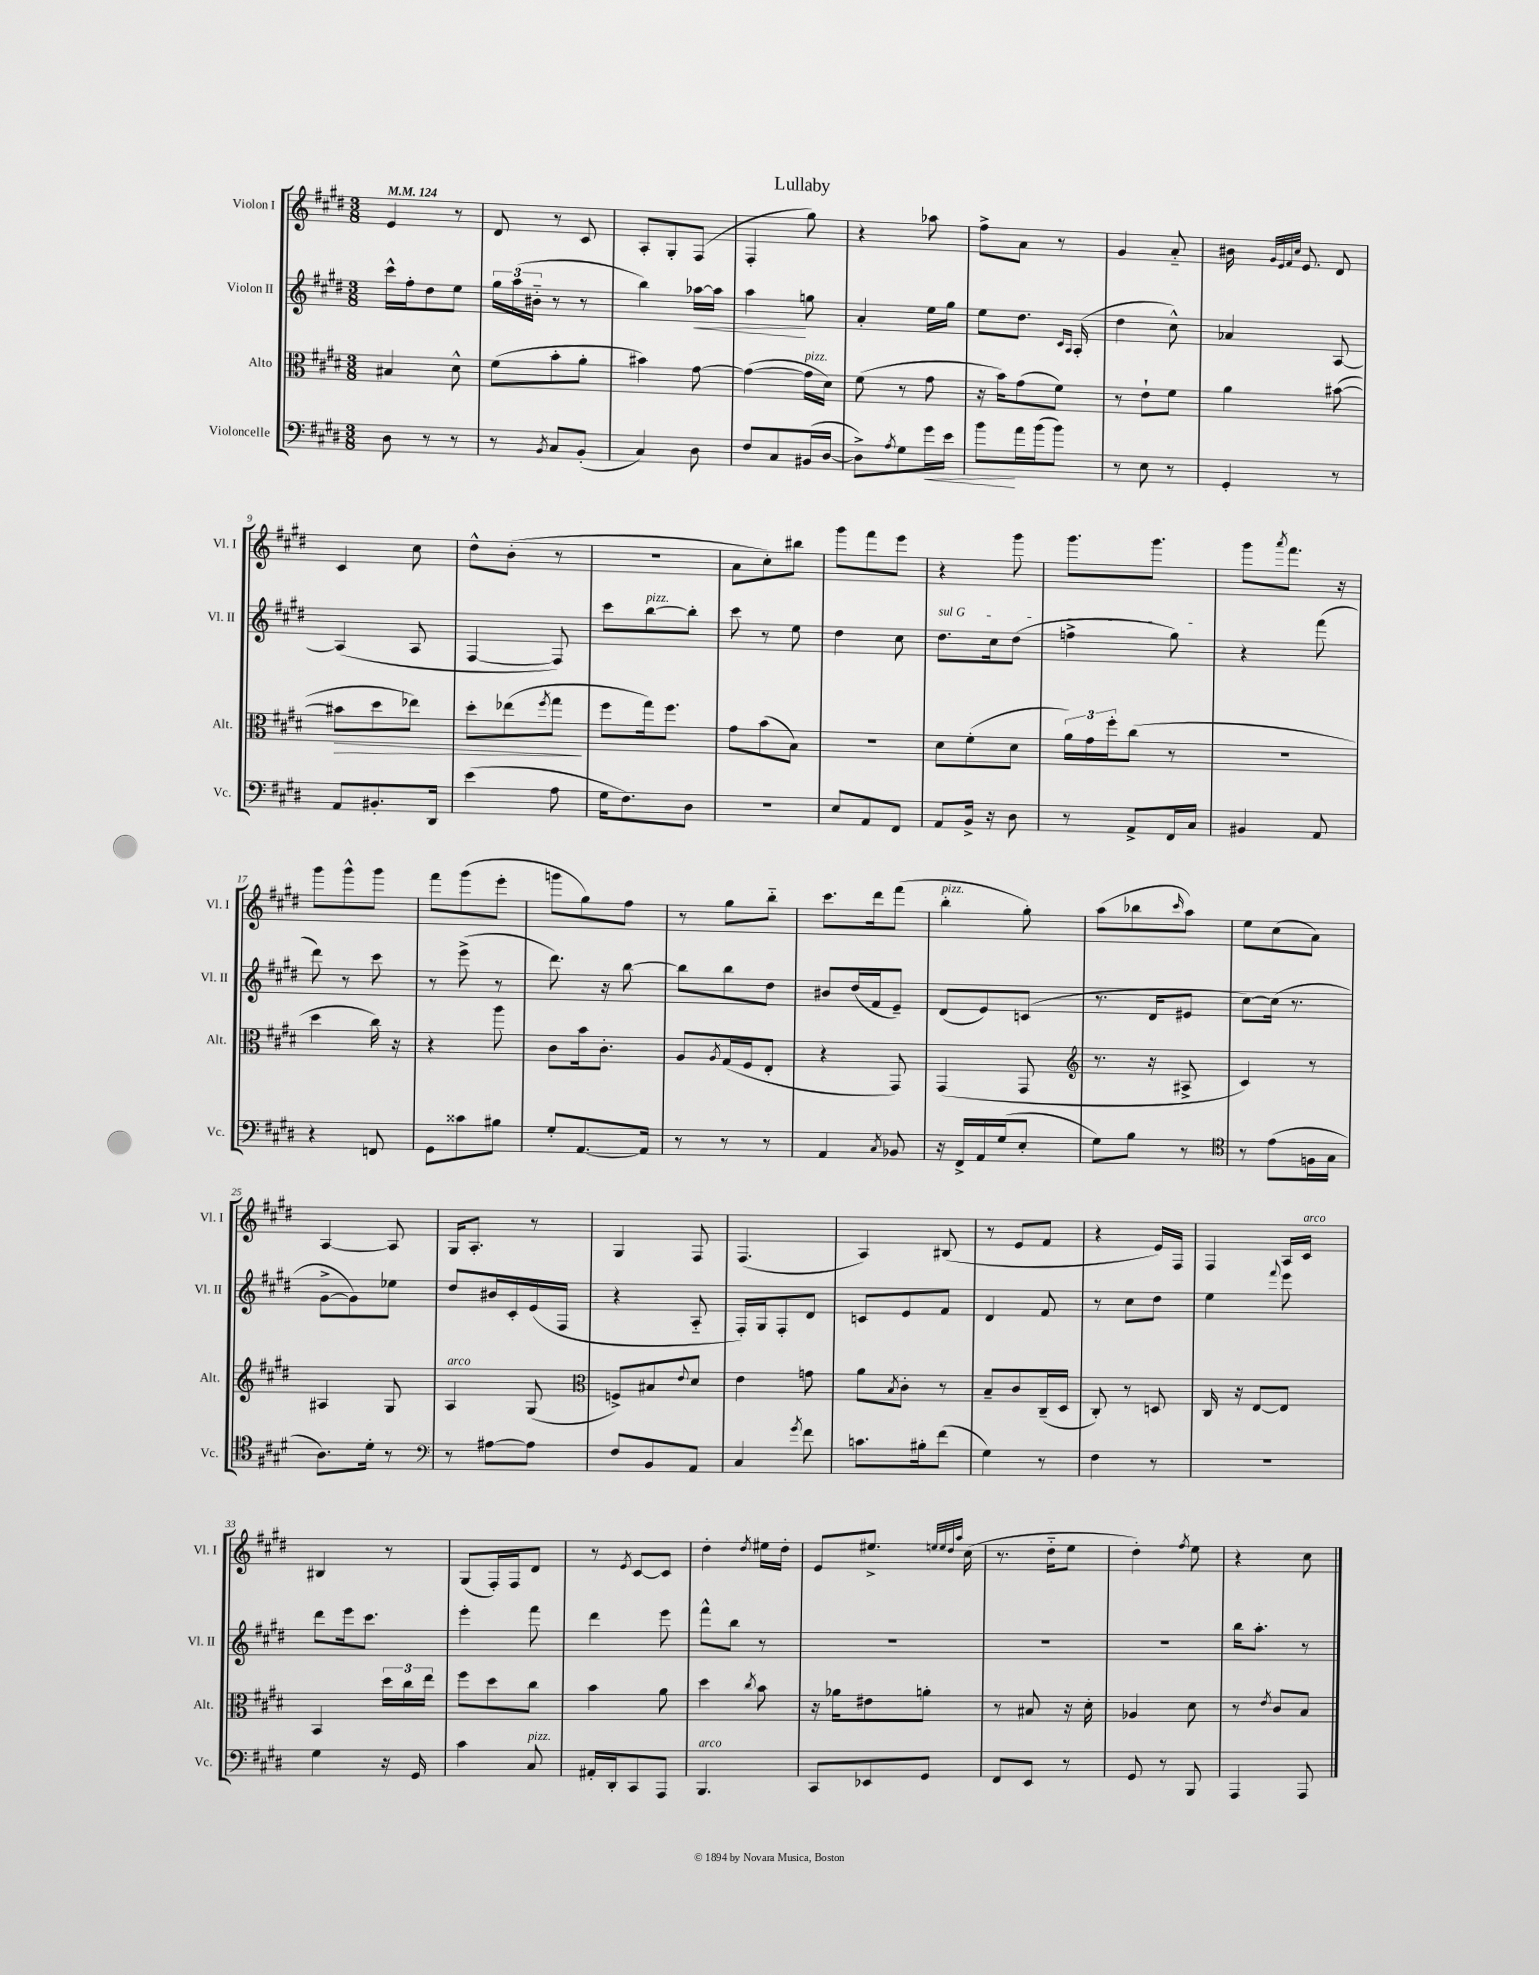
\header { title = "Lullaby" }
<<
\new StaffGroup <<
\new Staff = "s0" \with { instrumentName = "Violon I" shortInstrumentName = "Vl. I" } {
    \clef treble \key e \major \numericTimeSignature \time 3/8 \tempo 4 = 124
    e'4 r8 |
    dis'8 r8 cis'8 |
    a8-. gis8-. fis8( |
    fis4-. gis''8) |
    r4 aes''8 |
    fis''8-> a'8 r8 |
    gis'4 a'8-_ |
    bis'16 \grace { gis'32 e'32 fis'32 cis''32 } e'8. dis'8 |
    cis'4 cis''8 |
    dis''8-^ b'8-.( r8 |
    R4. |
    a'8 cis''8-.) bis''8 |
    gis'''8 fis'''8 e'''8 |
    r4 gis'''8 |
    gis'''8. gis'''8. |
    gis'''8 \acciaccatura { a'''8 } fis'''8. r16 |
    gis'''8 gis'''8-^ gis'''8 |
    fis'''8 gis'''8( e'''8-. |
    g'''8 gis''8) fis''8 |
    r8 gis''8 b''8-_ |
    cis'''8. dis'''16 fis'''8( |
    b''4-.^\markup { \italic "pizz." } gis''8-.) |
    a''8( bes''8 \grace { cis'''16 } a''8) |
    e''8 cis''8( a'8) |
    a4~ a8 |
    gis16 a8.-. r8 |
    gis4 fis8 |
    fis4.( |
    a4) bis8( |
    r8 e'8 fis'8 |
    r4 e'16) fis16 |
    fis4 a16 cis'16^\markup { \italic "arco" } |
    bis4 r8 |
    gis8( fis16-.) fis16 dis'8 |
    r8 \acciaccatura { e'8 } cis'8~ cis'8 |
    dis''4-. \acciaccatura { dis''8 } eis''16 dis''16-. |
    e'8 eis''8.-> \grace { e''32 e''32 dis''32 a''32 } cis''16( |
    r8. dis''16-_ e''8 |
    dis''4-.) \acciaccatura { fis''8 } e''8 |
    r4 cis''8 \bar "|." |
}
\new Staff = "s1" \with { instrumentName = "Violon II" shortInstrumentName = "Vl. II" } {
    \clef treble \key e \major \numericTimeSignature \time 3/8
    cis'''16-^ fis''16-. dis''8 e''8 |
    \tuplet 3/2 { gis''16 a''16( bis'16-_ } r8 r8 |
    b''4) aes''16~\< aes''16 |
    a''4\! g''8 |
    a'4-. e''16 gis''16 |
    e''8 dis''8. \grace { cis'16 a16 } a16-.( |
    dis''4 cis''8-^) |
    aes'4 a8~ |
    a4( a8 |
    fis4~ fis8) |
    cis'''8 b''8~^\markup { \italic "pizz." } b''8-. |
    cis'''8 r8 e''8 |
    dis''4 cis''8 |
    \once \override TextSpanner.bound-details.left.text = \markup { \italic "sul G" } dis''8.\startTextSpan cis''16 dis''8( |
    f''4-> gis''8\stopTextSpan) |
    r4 fis'''8( |
    dis'''8) r8 cis'''8 |
    r8 e'''8->( r8 |
    dis'''8.) r16 b''8~ |
    b''8 b''8 dis''8 |
    bis'8 dis''16( fis'16 e'8--) |
    dis'8( e'8) c'8( |
    r8. dis'16 eis'8 |
    cis''8~) cis''16( r8. |
    gis'8~-> gis'8) ees''8 |
    dis''8 bis'16 cis'16-. e'16( fis16 |
    r4 a8-_ |
    fis16-.) gis16 fis8-. dis'8 |
    c'8 e'8 fis'8 |
    dis'4 fis'8 |
    r8 cis''8 dis''8 |
    e''4 \appoggiatura { fis'''8 } e'''8 |
    dis'''8 e'''16 cis'''8. |
    e'''4-. fis'''8 |
    dis'''4 e'''8 |
    fis'''8-^ b''8 r8 |
    R4. |
    R4. |
    R4. |
    b''16 a''8.-. r8 \bar "|." |
}
\new Staff = "s2" \with { instrumentName = "Alto" shortInstrumentName = "Alt." } {
    \clef alto \key e \major \numericTimeSignature \time 3/8
    bis4 dis'8-^ |
    fis'8( b'8-. a'8-. |
    bis'4) gis'8~ |
    gis'4~( gis'16^\markup { \italic "pizz." } dis'16) |
    fis'8( r8 gis'8 |
    r16 b'16) gis'8( fis'8) |
    r8 e'8-! fis'8 |
    a'4 bis'8~( |
    bis'8\> dis''8 ees''8) |
    dis''8-. ees''8( \acciaccatura { fis''8 } gis''8\! |
    fis''8 gis''16) fis''8. |
    gis'8 b'8( b8) |
    R4. |
    dis'8 fis'8-.( dis'8 |
    \tuplet 3/2 { a'16) gis'16 fis''16-. } cis''8( r8 |
    R4. |
    dis''4 cis''16) r16 |
    r4 a''8 |
    cis'8 b'16 cis'8.-. |
    a8 \acciaccatura { a8 } gis16( fis16 e8-. |
    r4 gis,8) |
    gis,4( gis,8 |
    \clef treble r8. r16 ais8-> |
    cis'4) r8 |
    ais4 gis8 |
    a4^\markup { \italic "arco" } gis8( |
    \clef alto f8->) bis8 \appoggiatura { e'8 } dis'8 |
    e'4 g'8 |
    a'8 \acciaccatura { b8 } cis'8-. r8 |
    b8-- cis'8 cis16--( dis16 |
    cis8-.) r8 d8 |
    cis16 r16 e8~ e8 |
    b,4 \tuplet 3/2 { dis''16 cis''16 e''16 } |
    fis''8 dis''8 cis''8 |
    b'4 a'8 |
    dis''4 \acciaccatura { cis''8 } b'8 |
    r16 aes'16 eis'8 a'8-. |
    r8 bis8 r16 dis'16-. |
    aes4 dis'8 |
    r8 \acciaccatura { e'8 } cis'8 b8 \bar "|." |
}
\new Staff = "s3" \with { instrumentName = "Violoncelle" shortInstrumentName = "Vc." } {
    \clef bass \key e \major \numericTimeSignature \time 3/8
    dis8 r8 r8 |
    r8 \acciaccatura { b,8 } cis8 b,8-.( |
    cis4) dis8 |
    fis8 cis8 bis,16( dis16~ |
    dis8->) \acciaccatura { a8 } gis8 gis'16\< e'16 |
    b'8\! a'16 b'16( b'8) |
    r8 e8 r8 |
    gis,4-. r8 |
    a,8 bis,8.-. dis,16 |
    e'4( a8 |
    gis16 fis8.) dis8 |
    R4. |
    e8 a,8 fis,8 |
    a,8 b,16-> r16 dis8 |
    r8 a,8-> fis,16 cis16 |
    bis,4 a,8 |
    r4 f,8 |
    gis,8 cisis'8 bis8 |
    gis8-. a,8.~ a,16 |
    r8 r8 r8 |
    a,4 \acciaccatura { cis8 } bes,8 |
    r16 fis,16-> a,16 gis16( e8-. |
    gis8) b8 r8 |
    \clef tenor r8 e'8( f16 gis16 |
    a8.) dis'16-. r8 |
    \clef bass r8 ais8~ ais8 |
    fis8 b,8 a,8 |
    cis4 \acciaccatura { gis'8 } fis'8 |
    c'8. bis16-. fis'8( |
    gis4) r8 |
    fis4 r8 |
    R4. |
    gis4 r16 gis,16 |
    cis'4 cis8^\markup { \italic "pizz." } |
    ais,16-. dis,16-. cis,8 a,,8 |
    b,,4.^\markup { \italic "arco" } |
    cis,8 ees,8 gis,8 |
    fis,8 e,8 r8 |
    gis,8 r8 b,,8 |
    a,,4 a,,8 \bar "|." |
}
>>
>>
